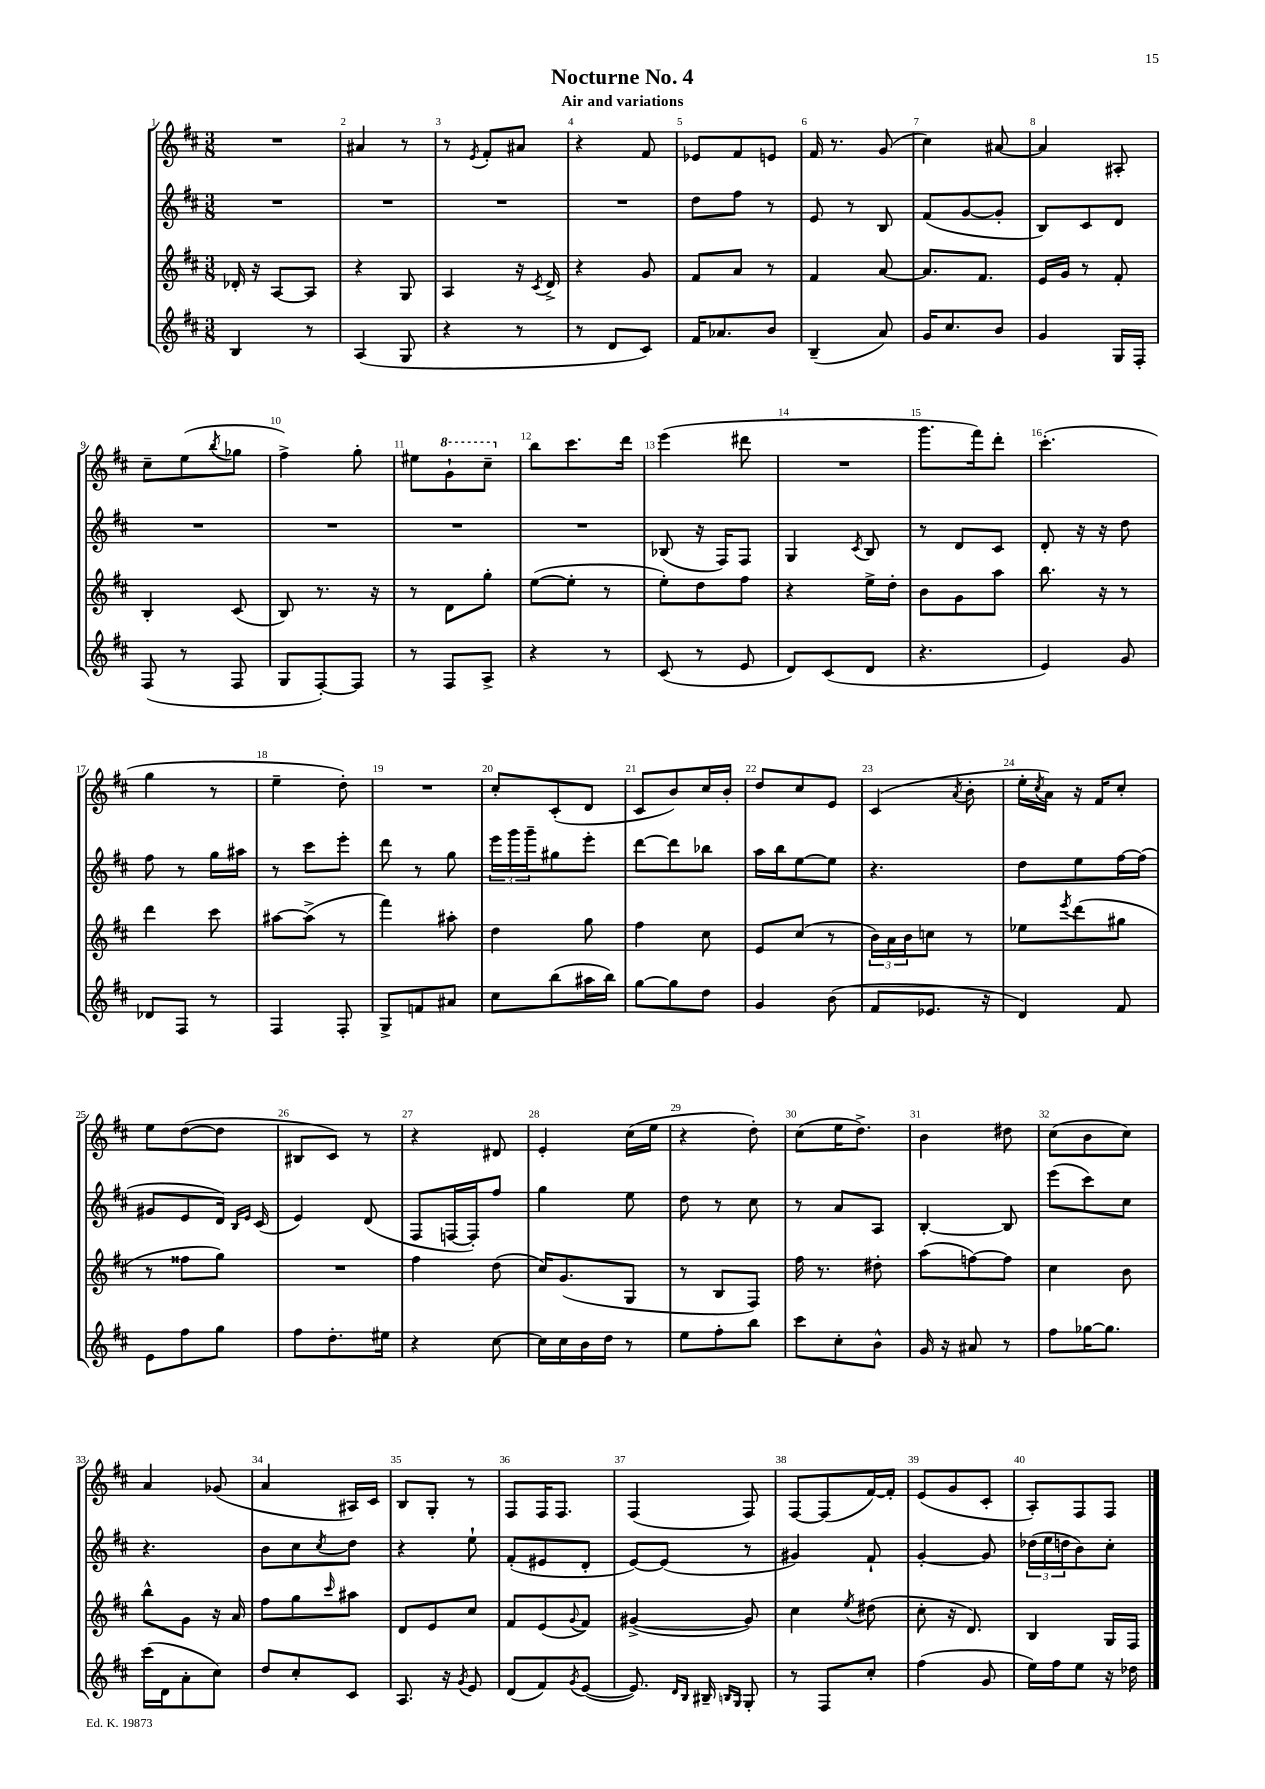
\header { title = "Nocturne No. 4" subtitle = "Air and variations" }
<<
\new StaffGroup <<
\new Staff = "s0" {
    \clef treble \key d \major \numericTimeSignature \time 3/8
    R4. |
    ais'4 r8 |
    r8 \acciaccatura { e'8 } fis'8-. ais'8 |
    r4 fis'8 |
    ees'8 fis'8 e'8 |
    fis'16 r8. g'8( |
    cis''4) ais'8~ |
    ais'4 ais8-. |
    cis''8-- e''8( \acciaccatura { b''8 } ges''8 |
    fis''4->) g''8-. |
    eis''8 \ottava #1 g''8-! cis'''8-- \ottava #0 |
    b''8 cis'''8. d'''16 |
    e'''4( dis'''8 |
    R4. |
    g'''8. fis'''16) d'''8-. |
    cis'''4.-.( |
    g''4 r8 |
    e''4-- d''8-.) |
    R4. |
    cis''8-. cis'8-.( d'8 |
    cis'8 b'8) cis''16 b'16-. |
    d''8 cis''8 e'8 |
    cis'4( \acciaccatura { a'8 } b'8-. |
    e''16-. \acciaccatura { cis''8 } a'16) r16 fis'16 cis''8-. |
    e''8 d''8~( d''8 |
    bis8 cis'8) r8 |
    r4 dis'8 |
    e'4-. cis''16( e''16 |
    r4 d''8-.) |
    cis''8( e''16 d''8.->) |
    b'4 dis''8 |
    cis''8( b'8 cis''8) |
    a'4 ges'8( |
    a'4 ais16) cis'16 |
    b8 g8-. r8 |
    fis8 fis16 fis8. |
    fis4( fis8) |
    fis8~ fis8( fis'16~) fis'16-. |
    e'8( g'8 cis'8-. |
    a8-.) fis8 fis8 \bar "|." |
}
\new Staff = "s1" {
    \clef treble \key d \major \numericTimeSignature \time 3/8
    R4. |
    R4. |
    R4. |
    R4. |
    d''8 fis''8 r8 |
    e'8 r8 b8 |
    fis'8( g'8~ g'8-. |
    b8) cis'8 d'8 |
    R4. |
    R4. |
    R4. |
    R4. |
    bes8( r16 fis16) fis8 |
    g4 \acciaccatura { cis'8 } b8 |
    r8 d'8 cis'8 |
    d'8-. r16 r16 d''8 |
    fis''8 r8 g''16 ais''16 |
    r8 cis'''8 e'''8-. |
    d'''8 r8 g''8 |
    \tuplet 3/2 { e'''16 g'''16 g'''16-- } gis''8 e'''8-. |
    d'''8~ d'''8 bes''8 |
    a''16 b''16 e''8~ e''8 |
    r4. |
    d''8 e''8 fis''16~ fis''16( |
    gis'8 e'8 d'16) \grace { b16 e'16 } cis'16( |
    e'4) d'8( |
    fis8 f16~ f16-.) fis''8 |
    g''4 e''8 |
    d''8 r8 cis''8 |
    r8 a'8 a8 |
    b4~-. b8 |
    e'''8( cis'''8) cis''8 |
    r4. |
    b'8 cis''8 \acciaccatura { cis''8 } d''8 |
    r4 e''8-! |
    fis'8-.( eis'8 d'8-. |
    e'8~) e'8( r8 |
    gis'4) fis'8-! |
    g'4~-. g'8 |
    \tuplet 3/2 { des''16( e''16 d''16 } b'8) cis''8-. \bar "|." |
}
\new Staff = "s2" {
    \clef treble \key d \major \numericTimeSignature \time 3/8
    des'16-. r16 a8~ a8 |
    r4 g8 |
    a4 r16 \acciaccatura { cis'8 } d'16-> |
    r4 g'8 |
    fis'8 a'8 r8 |
    fis'4 a'8~ |
    a'8. fis'8. |
    e'16 g'16 r8 fis'8-. |
    b4-. cis'8( |
    b8) r8. r16 |
    r8 d'8 g''8-. |
    e''8~( e''8-. r8 |
    e''8-.) d''8 fis''8 |
    r4 e''16-> d''16-. |
    b'8 g'8 a''8 |
    b''8. r16 r8 |
    d'''4 cis'''8 |
    ais''8~ ais''8->( r8 |
    fis'''4) ais''8-. |
    d''4 g''8 |
    fis''4 cis''8 |
    e'8 cis''8( r8 |
    \tuplet 3/2 { b'16) a'16 b'16 } c''8 r8 |
    ees''8 \acciaccatura { e'''8 } d'''8( gis''8 |
    r8 fisis''8 g''8) |
    R4. |
    fis''4 d''8( |
    cis''16) g'8.( g8 |
    r8 b8 fis8) |
    fis''16 r8. dis''8-. |
    a''8( f''8~) f''8 |
    cis''4 b'8 |
    b''8-^ g'8 r16 a'16 |
    fis''8 g''8 \grace { cis'''16 } ais''8 |
    d'8 e'8 cis''8 |
    fis'8 e'8( \appoggiatura { g'8 } fis'8) |
    gis'4~->( gis'8) |
    cis''4 \acciaccatura { e''8 } dis''8( |
    cis''8-. r16 d'8.) |
    b4 g16 fis16 \bar "|." |
}
\new Staff = "s3" {
    \clef treble \key d \major \numericTimeSignature \time 3/8
    b4 r8 |
    a4( g8 |
    r4 r8 |
    r8 d'8 cis'8) |
    fis'16 aes'8. b'8 |
    b4--( a'8) |
    g'16 cis''8. b'8 |
    g'4 g16 fis16-. |
    fis8( r8 fis8 |
    g8 fis8~-.) fis8 |
    r8 fis8 a8-> |
    r4 r8 |
    cis'8( r8 e'8 |
    d'8) cis'8( d'8 |
    r4. |
    e'4) g'8 |
    des'8 fis8 r8 |
    fis4 fis8-. |
    g8-> f'8 ais'8 |
    cis''8 b''8( ais''16 b''16) |
    g''8~ g''8 d''8 |
    g'4 b'8( |
    fis'8 ees'8. r16 |
    d'4) fis'8 |
    e'8 fis''8 g''8 |
    fis''8 d''8.-. eis''16 |
    r4 cis''8~ |
    cis''16 cis''16 b'16 d''16 r8 |
    e''8 fis''8-. b''8 |
    cis'''8 cis''8-. b'8-^ |
    g'16 r16 ais'8 r8 |
    fis''8 ges''16~ ges''8. |
    cis'''16( d'16 a'8-. cis''8) |
    d''8 cis''8-. cis'8 |
    a8. r16 \acciaccatura { g'8 } e'8 |
    d'8( fis'8) \acciaccatura { g'8 } e'8~( |
    e'8.) \grace { d'16 b16 } bis16-- \grace { b16 g16 } g8-. |
    r8 fis8 cis''8-. |
    fis''4( g'8 |
    e''16) fis''16 e''8 r16 des''16 \bar "|." |
}
>>
>>
\layout { \context { \Score \override BarNumber.break-visibility = ##(#f #t #t) barNumberVisibility = #all-bar-numbers-visible } }
